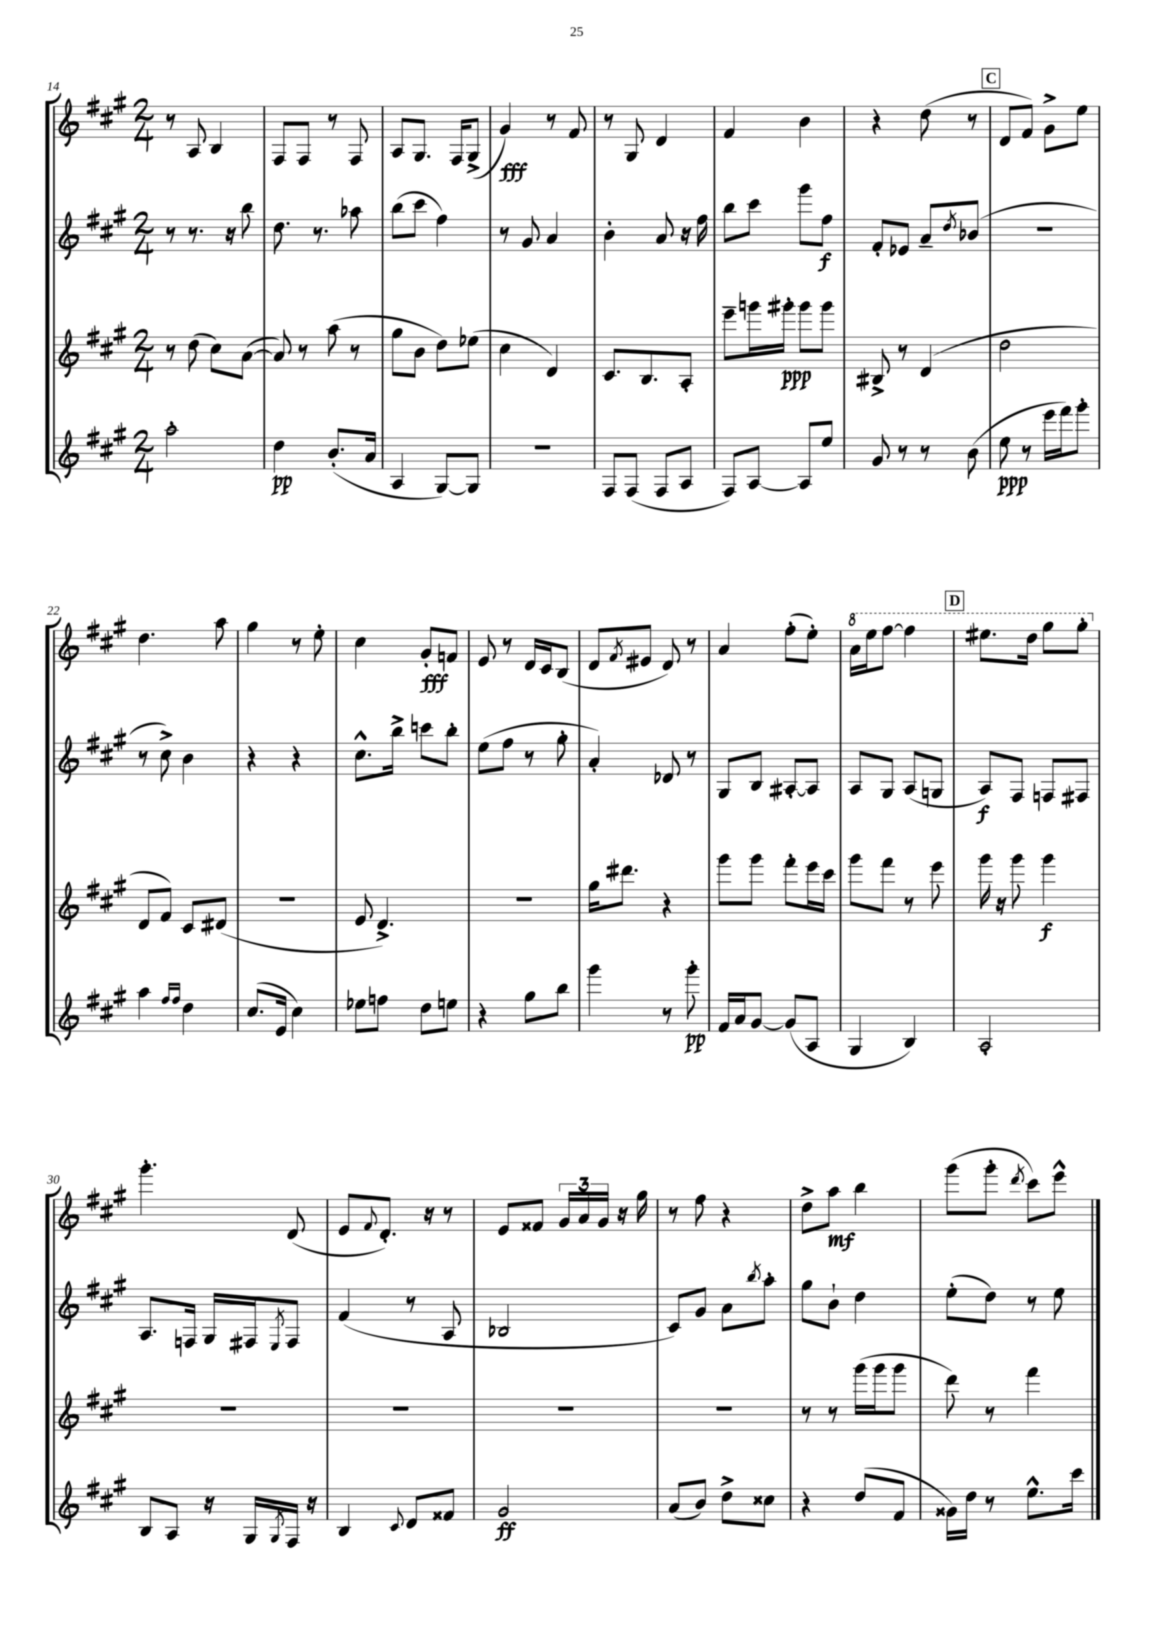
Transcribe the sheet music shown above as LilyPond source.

<<
\new StaffGroup <<
\new Staff = "s0" {
    \clef treble \key a \major \numericTimeSignature \time 2/4
    r8 a8 b4 |
    fis8 fis8 r8 fis8 |
    a8 gis8. fis16 gis8->( |
    gis'4\fff) r8 fis'8 |
    r8 gis8 d'4 |
    fis'4 b'4 |
    r4 d''8( r8 |
    \mark \markup { \box "C" } d'8 fis'8) gis'8-> e''8 |
    d''4. a''8 |
    gis''4 r8 e''8-. |
    cis''4 gis'8-.\fff f'8 |
    e'8 r8 d'16 cis'16 b8( |
    d'8 \acciaccatura { fis'8 } eis'8 d'8) r8 |
    a'4 fis''8-.( e''8-.) |
    \ottava #1 a''16 e'''16 fis'''8~ fis'''4 |
    \mark \markup { \box "D" } eis'''8. d'''16 gis'''8 gis'''8-. \ottava #0 |
    gis'''4.-. d'8( |
    e'8 \appoggiatura { fis'8 } d'8.-.) r16 r8 |
    e'8 fisis'8 \tuplet 3/2 { gis'16 a'16 gis'16 } r16 gis''16 |
    r8 fis''8 r4 |
    d''8-> a''8\mf b''4 |
    gis'''8( gis'''8-. \acciaccatura { d'''8 } cis'''8) e'''8-^ \bar "|." |
}
\new Staff = "s1" {
    \clef treble \key a \major \numericTimeSignature \time 2/4
    r8 r8. r16 b''8 |
    d''8. r8. aes''8 |
    b''8( cis'''8 fis''4) |
    r8 gis'8 a'4 |
    b'4-. a'8 r16 fis''16 |
    b''8 cis'''8 gis'''8 fis''8\f |
    fis'8-. ees'8 a'8-- \acciaccatura { d''8 } bes'8( |
    \mark \markup { \box "C" } r2 |
    r8 cis''8->) b'4 |
    r4 r4 |
    cis''8.-^ b''16-> c'''8 b''8-. |
    e''8( fis''8 r8 gis''8-. |
    a'4-.) des'8 r8 |
    gis8 b8 ais8~-. ais8 |
    a8 gis8 a8( g8 |
    \mark \markup { \box "D" } a8\f) fis8 f8 fis8 |
    a8. f16 gis16 fis16 \acciaccatura { e8 } fis8 |
    fis'4( r8 a8 |
    bes2 |
    cis'8) gis'8 a'8 \acciaccatura { b''8 } a''8-. |
    gis''8 b'8-! d''4 |
    e''8-.( d''8) r8 e''8 \bar "|." |
}
\new Staff = "s2" {
    \clef treble \key a \major \numericTimeSignature \time 2/4
    r8 d''8( cis''8) a'8~( |
    a'8) r8 a''8( r8 |
    gis''8 b'8 d''8) ees''8( |
    cis''4 d'4) |
    cis'8. b8. a8-. |
    e'''8-- g'''16 gis'''16-.\ppp gis'''8 gis'''8 |
    bis8-> r8 d'4( |
    \mark \markup { \box "C" } d''2 |
    d'8 fis'8) cis'8 dis'8( |
    r2 |
    e'8 d'4.->) |
    R2 |
    gis''16 dis'''8. r4 |
    gis'''8 gis'''8 fis'''8-. e'''16 cis'''16 |
    gis'''8 fis'''8 r8 e'''8 |
    \mark \markup { \box "D" } gis'''16 r16 gis'''8 gis'''4\f |
    R2 |
    R2 |
    R2 |
    R2 |
    r8 r8 gis'''16( gis'''16 gis'''8 |
    d'''8) r8 fis'''4 \bar "|." |
}
\new Staff = "s3" {
    \clef treble \key a \major \numericTimeSignature \time 2/4
    a''2-. |
    d''4\pp b'8.-.( a'16 |
    a4 gis8~) gis8 |
    r2 |
    fis8 fis8( fis8 a8 |
    fis8) a8~ a8 e''8 |
    gis'8 r8 r8 b'8( |
    \mark \markup { \box "C" } e''8\ppp r8 e'''16 fis'''16) gis'''8-. |
    a''4 \grace { fis''16 fis''16 } d''4 |
    cis''8.( e'16 cis''4) |
    ees''8 f''8 d''8 e''8 |
    r4 gis''8 b''8 |
    gis'''4 r8 gis'''8-.\pp |
    fis'16 a'16 gis'8~ gis'8( a8 |
    gis4 b4) |
    \mark \markup { \box "D" } a2-. |
    b8 a8 r16 gis16 \acciaccatura { gis8 } fis16 r16 |
    b4 \appoggiatura { cis'8 } d'8 fisis'8 |
    gis'2\ff |
    a'8( b'8) d''8-> cisis''8 |
    r4 d''8( fis'8 |
    gisis'16) d''16 r8 e''8.-^ cis'''16 \bar "|." |
}
>>
>>
\layout { \context { \Score currentBarNumber = #14 } }
